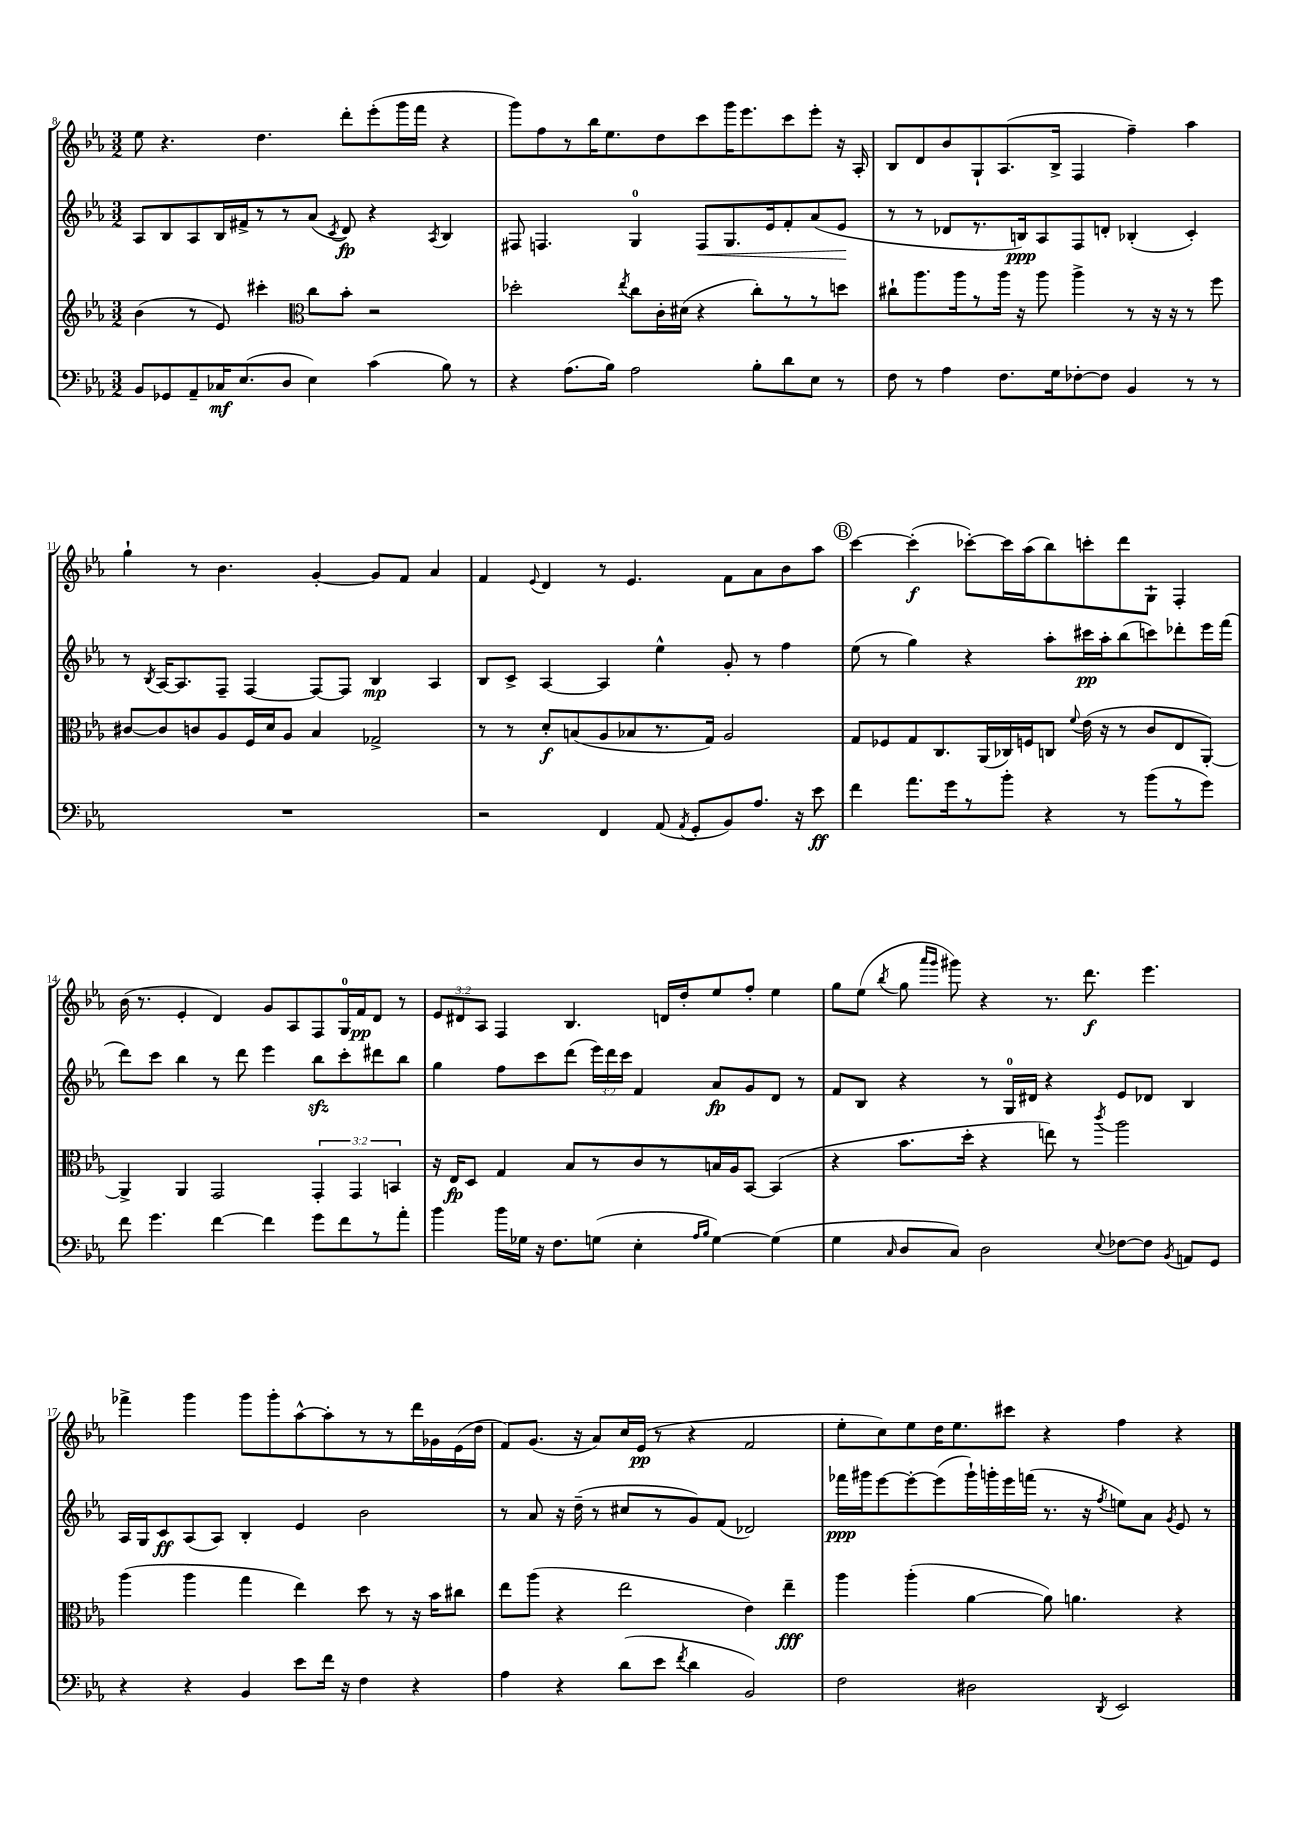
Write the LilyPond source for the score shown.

<<
\new StaffGroup <<
\new Staff = "s0" {
    \clef treble \key ees \major \numericTimeSignature \time 3/2 \override Staff.TupletNumber.text = #tuplet-number::calc-fraction-text
    \autoBeamOff ees''8 r4. d''4. d'''8[-. ees'''8-.( g'''16 f'''16] r4 |
    g'''8[) f''8 r8 bes''16 ees''8. d''8 c'''8 g'''16 ees'''8. c'''8 ees'''8]-. r16 aes16-. |
    bes8[ d'8 bes'8 g8-! aes8.( bes16]-> f4 f''4--) aes''4 |
    g''4-! r8 bes'4. g'4~-. g'8[ f'8] aes'4 |
    f'4 \appoggiatura { ees'8 } d'4 r8 ees'4. f'8[ aes'8 bes'8 aes''8] |
    \mark \markup { \circle "B" } c'''4~ c'''4-.\f( ces'''8[~-.) ces'''16 aes''16( bes''8) c'''8-. d'''8 g8]-! f4-. |
    bes'16( r8. ees'4-. d'4) g'8[ aes8 f8 g16-0 f'16\pp d'8] r8 |
    \tuplet 3/2 { ees'8[ dis'8 aes8] } f4 bes4. d'16[ d''16-. ees''8 f''8]-. ees''4 |
    g''8[ ees''8]( \acciaccatura { bes''8 } g''8 \grace { aes'''16[ g'''16] } gis'''8) r4 r8. d'''8.\f ees'''4. |
    fes'''4-> g'''4 g'''8[ g'''8-. aes''8~-^ aes''8-. r8 r8 d'''16 ges'16 ees'16( d''16] |
    f'8[) g'8.]( r16 aes'8[) c''16 ees'16]\pp( r8 r4 f'2 |
    ees''8[-. c''8) ees''8 d''16 ees''8. cis'''8] r4 f''4 r4 \bar "|." |
}
\new Staff = "s1" {
    \clef treble \key ees \major \numericTimeSignature \time 3/2 \override Staff.TupletNumber.text = #tuplet-number::calc-fraction-text
    \autoBeamOff aes8[ bes8 aes8 bes16 fis'16-> r8 r8 aes'8]( \acciaccatura { c'8 } d'8\fp) r4 \acciaccatura { aes8 } bes4 |
    fis8 f4. g4-0 f8[\< g8. ees'16 f'8-. aes'8( ees'8]\! |
    r8 r8 des'8[ r8. b16\ppp) aes8 f8 d'8]-. bes4-.( c'4-.) |
    r8 \acciaccatura { bes8 } aes16[~ aes8. f8]-- f4~ f8[~ f8] bes4\mp aes4 |
    bes8[ c'8]-> aes4~ aes4 ees''4-^ g'8-. r8 f''4 |
    \mark \markup { \circle "B" } ees''8( r8 g''4) r4 aes''8[-. cis'''16\pp aes''16-. bes''8( c'''8) des'''8-. ees'''16 f'''16]( |
    d'''8[) c'''8] bes''4 r8 d'''8 ees'''4 bes''8[\sfz c'''8-. dis'''8 bes''8] |
    g''4 f''8[ c'''8 d'''8]( \tuplet 3/2 { ees'''16[) d'''16 c'''16] } f'4 aes'8[\fp g'8 d'8] r8 |
    f'8[ bes8] r4 r8 g16[-0 dis'16] r4 ees'8[ des'8] bes4 |
    aes16[ g16 c'8\ff aes8( aes8]) bes4-. ees'4 bes'2 |
    r8 aes'8 r16 d''16--( r8 cis''8[ r8 g'8) f'8]( des'2) |
    fes'''16[\ppp gis'''16 ees'''8~ ees'''8~-. ees'''8( gis'''16-!) g'''16-. ees'''16 f'''16]( r8. r16 \acciaccatura { f''8 } e''8[) aes'8] \acciaccatura { g'8 } ees'8 r8 \bar "|." |
}
\new Staff = "s2" {
    \clef treble \key ees \major \numericTimeSignature \time 3/2 \override Staff.TupletNumber.text = #tuplet-number::calc-fraction-text
    \autoBeamOff bes'4( r8 ees'8) cis'''4-. \clef alto c''8[ bes'8]-. r2 |
    des''2-. \acciaccatura { ees''8 } c''8[ c'16-. dis'16]( r4 c''8[-.) r8 r8 d''8] |
    cis''8[-! aes''8. aes''16 r8 aes''16] r16 aes''8 aes''4-> r8 r16 r16 r8 f''8 |
    cis'8[~ cis'8 c'8 aes8 f16 d'16 aes8] bes4 ges2-> |
    r8 r8 d'8[-.\f b8( aes8 bes8 r8. g16]) aes2 |
    \mark \markup { \circle "B" } g8[ fes8 g8 c8. aes,16( ces16) f16 c8] \appoggiatura { f'8 } ees'16( r16 r8 c'8[ ees8 aes,8]~-.) |
    aes,4-> aes,4 g,2 \tuplet 3/2 { g,4-. g,4 b,4 } |
    r16 ees16[\fp d8] g4 bes8[ r8 c'8 r8 b16 aes16 bes,8]~ bes,4( |
    r4 bes'8.[ d''16]-. r4 e''8) r8 \acciaccatura { c'''8 } aes''2 |
    aes''4( aes''4 g''4 ees''4) d''8 r8 r16 bes'16[ cis''8] |
    ees''8[ aes''8]( r4 ees''2 ees'4) ees''4--\fff |
    aes''4 aes''4-.( aes'4~ aes'8) a'4. r4 \bar "|." |
}
\new Staff = "s3" {
    \clef bass \key ees \major \numericTimeSignature \time 3/2
    \autoBeamOff bes,8[ ges,8 aes,8-- ces16\mf ees8.( d8] ees4) c'4( bes8) r8 |
    r4 aes8.[( bes16]) aes2 bes8[-. d'8 ees8] r8 |
    f8 r8 aes4 f8.[ g16 fes8~-. fes8] bes,4 r8 r8 |
    R1. |
    r2 f,4 aes,8( \acciaccatura { aes,8 } g,8[-. bes,8) aes8.] r16 ees'8\ff |
    \mark \markup { \circle "B" } f'4 aes'8.[ g'16 r8 bes'8]-. r4 r8 bes'8[( r8 g'8]) |
    f'8 g'4. f'4~ f'4 g'8[ f'8 r8 aes'8]-. |
    bes'4 bes'16[ ges16] r16 f8.[ g8]( ees4-. \grace { aes16[ bes16] } g4~) g4( |
    g4 \grace { c16 } d8[ c8]) d2 \appoggiatura { ees8 } fes8[~ fes8] \acciaccatura { bes,8 } a,8[ g,8] |
    r4 r4 bes,4 ees'8[ f'16] r16 f4 r4 |
    aes4 r4 d'8[( ees'8] \acciaccatura { f'8 } d'4 bes,2) |
    f2 dis2 \acciaccatura { d,8 } ees,2 \bar "|." |
}
>>
>>
\layout { \context { \Score currentBarNumber = #8 } }
